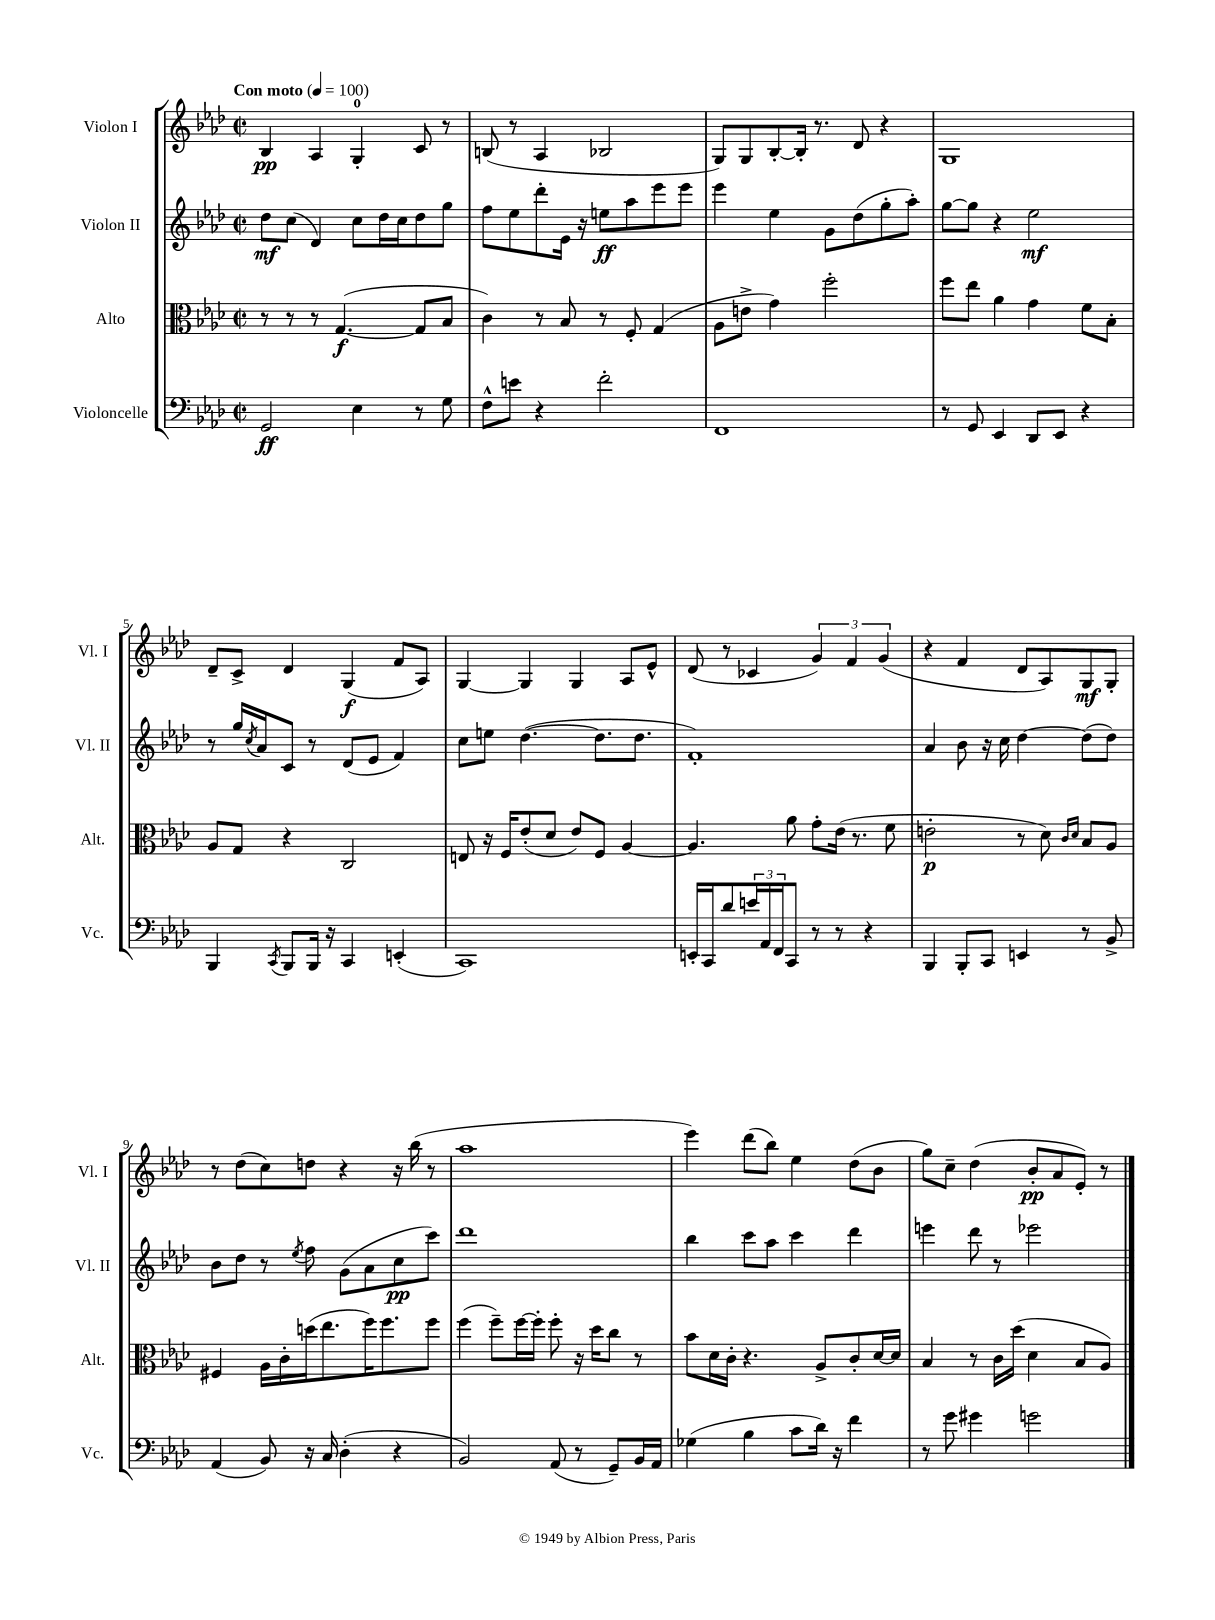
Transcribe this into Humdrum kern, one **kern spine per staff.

**kern	**kern	**kern	**kern
*staff4	*staff3	*staff2	*staff1
*clefF4	*clefC3	*clefG2	*clefG2
*k[b-e-a-d-]	*k[b-e-a-d-]	*k[b-e-a-d-]	*k[b-e-a-d-]
*M2/2	*M2/2	*M2/2	*M2/2
*met(c|)	*met(c|)	*met(c|)	*met(c|)
*MM100	*MM100	*MM100	*MM100
2GG	8r	8dd-	4B-
.	8r	(8cc	.
.	8r	4d-)	4A-
.	([4.G	.	.
4E-	.	8cc	4G'
.	.	16dd-	.
.	.	16cc	.
8r	8G]	8dd-	8c
8G	8B-	8gg	8r
=	=	=	=
8F^^	4c)	8ff	(8B
8e	.	8ee-	8r
4r	8r	8ddd-'	4A-
.	8B-	16e-	.
.	.	16r	.
2f'	8r	8ee	2B-
.	8F'	8aa-	.
.	(4G	8eee-	.
.	.	8eee-	.
=	=	=	=
1FF	8A-	4eee-	8G)
.	8e^	.	8G
.	4g)	4ee-	[8B-'
.	.	.	16B-']
.	.	.	8.r
.	2ff'	8g	.
.	.	(8dd-	8d-
.	.	8gg'	4r
.	.	8aa-')	.
=	=	=	=
8r	8ff	[8gg	1G
8GG	8ee-	8gg]	.
4EE-	4a-	4r	.
8DD-	4g	2ee-	.
8EE-	.	.	.
4r	8f	.	.
.	8B-'	.	.
=	=	=	=
4BBB-	8A-	8r	8d-~
.	8G	16gg	8c^
.	.	8qcc	.
.	.	16a-	.
8qCC	.	.	.
8BBB-	4r	8c	4d-
16BBB-	.	8r	.
16r	.	.	.
4CC	2C	(8d-	(4G
.	.	8e-	.
(4EE'	.	4f)	8f
.	.	.	8A-)
=	=	=	=
1CC)	8E	8cc	[4G
.	16r	8ee	.
.	16F	.	.
.	(8e-'	([4.dd-	4G]
.	8d-	.	.
.	8e-)	.	4G
.	8F	8.dd-]	.
.	[4A-	.	8A-
.	.	8.dd-	.
.	.	.	8e-^^
=	=	=	=
16EE'	4.A-]	1f')	(8d-
16CC	.	.	.
8d-	.	.	8r
24e	.	.	4c-
24AA-	.	.	.
24FF	.	.	.
8CC	8a-	.	.
8r	8g'	.	6g)
8r	(16e-	.	.
.	.	.	6f
.	8.r	.	.
4r	.	.	.
.	.	.	(6g
.	8f	.	.
=	=	=	=
4BBB-	2e'	4a-	4r
8BBB-'	.	8b-	4f
8CC	.	16r	.
.	.	16cc	.
4EE	8r	[4dd-	8d-
.	8d-)	.	8A-)
.	16qqc	.	.
.	16qqd-	.	.
8r	8B-	(8dd-]	8G
8BB-^	8A-	8dd-)	8G'
=	=	=	=
(4AA-	4F#	8b-	8r
.	.	8dd-	(8dd-
8BB-)	16A-	8r	8cc)
.	16c'	.	.
.	.	8qee-	.
16r	(16dd	8ff	8dd
16C	8.ee-	.	.
(4D-'	.	(8g	4r
.	16ff)	8a-	.
.	8.ff	.	.
4r	.	8cc	16r
.	.	.	(16bb-
.	8ff	8ccc)	8r
=	=	=	=
2BB-)	(4ff	1ddd-	1aa-
.	8ff~)	.	.
.	[16ff	.	.
.	16ff']	.	.
(8AA-	8ff'	.	.
8r	16r	.	.
.	16dd-	.	.
8GG~)	8cc	.	.
16BB-	8r	.	.
16AA-	.	.	.
=	=	=	=
(4G-	8b-	4bb-	4eee-)
.	16d-	.	.
.	16c'	.	.
4B-	4.r	8ccc	(8ddd-
.	.	8aa-	8bb-)
8c	.	4ccc	4ee-
16d-)	8A-^	.	.
16r	.	.	.
4f	8c'	4ddd-	(8dd-
.	[16d-	.	8b-
.	16d-]	.	.
=	=	=	=
8r	4B-	4eee	8gg)
8g	.	.	8cc~
4g#	8r	8ddd-	(4dd-
.	16c	8r	.
.	(16dd-	.	.
2g	4d-	2eee-	8b-'
.	.	.	8a-
.	8B-	.	8e-')
.	8A-)	.	8r
==	==	==	==
*-	*-	*-	*-
